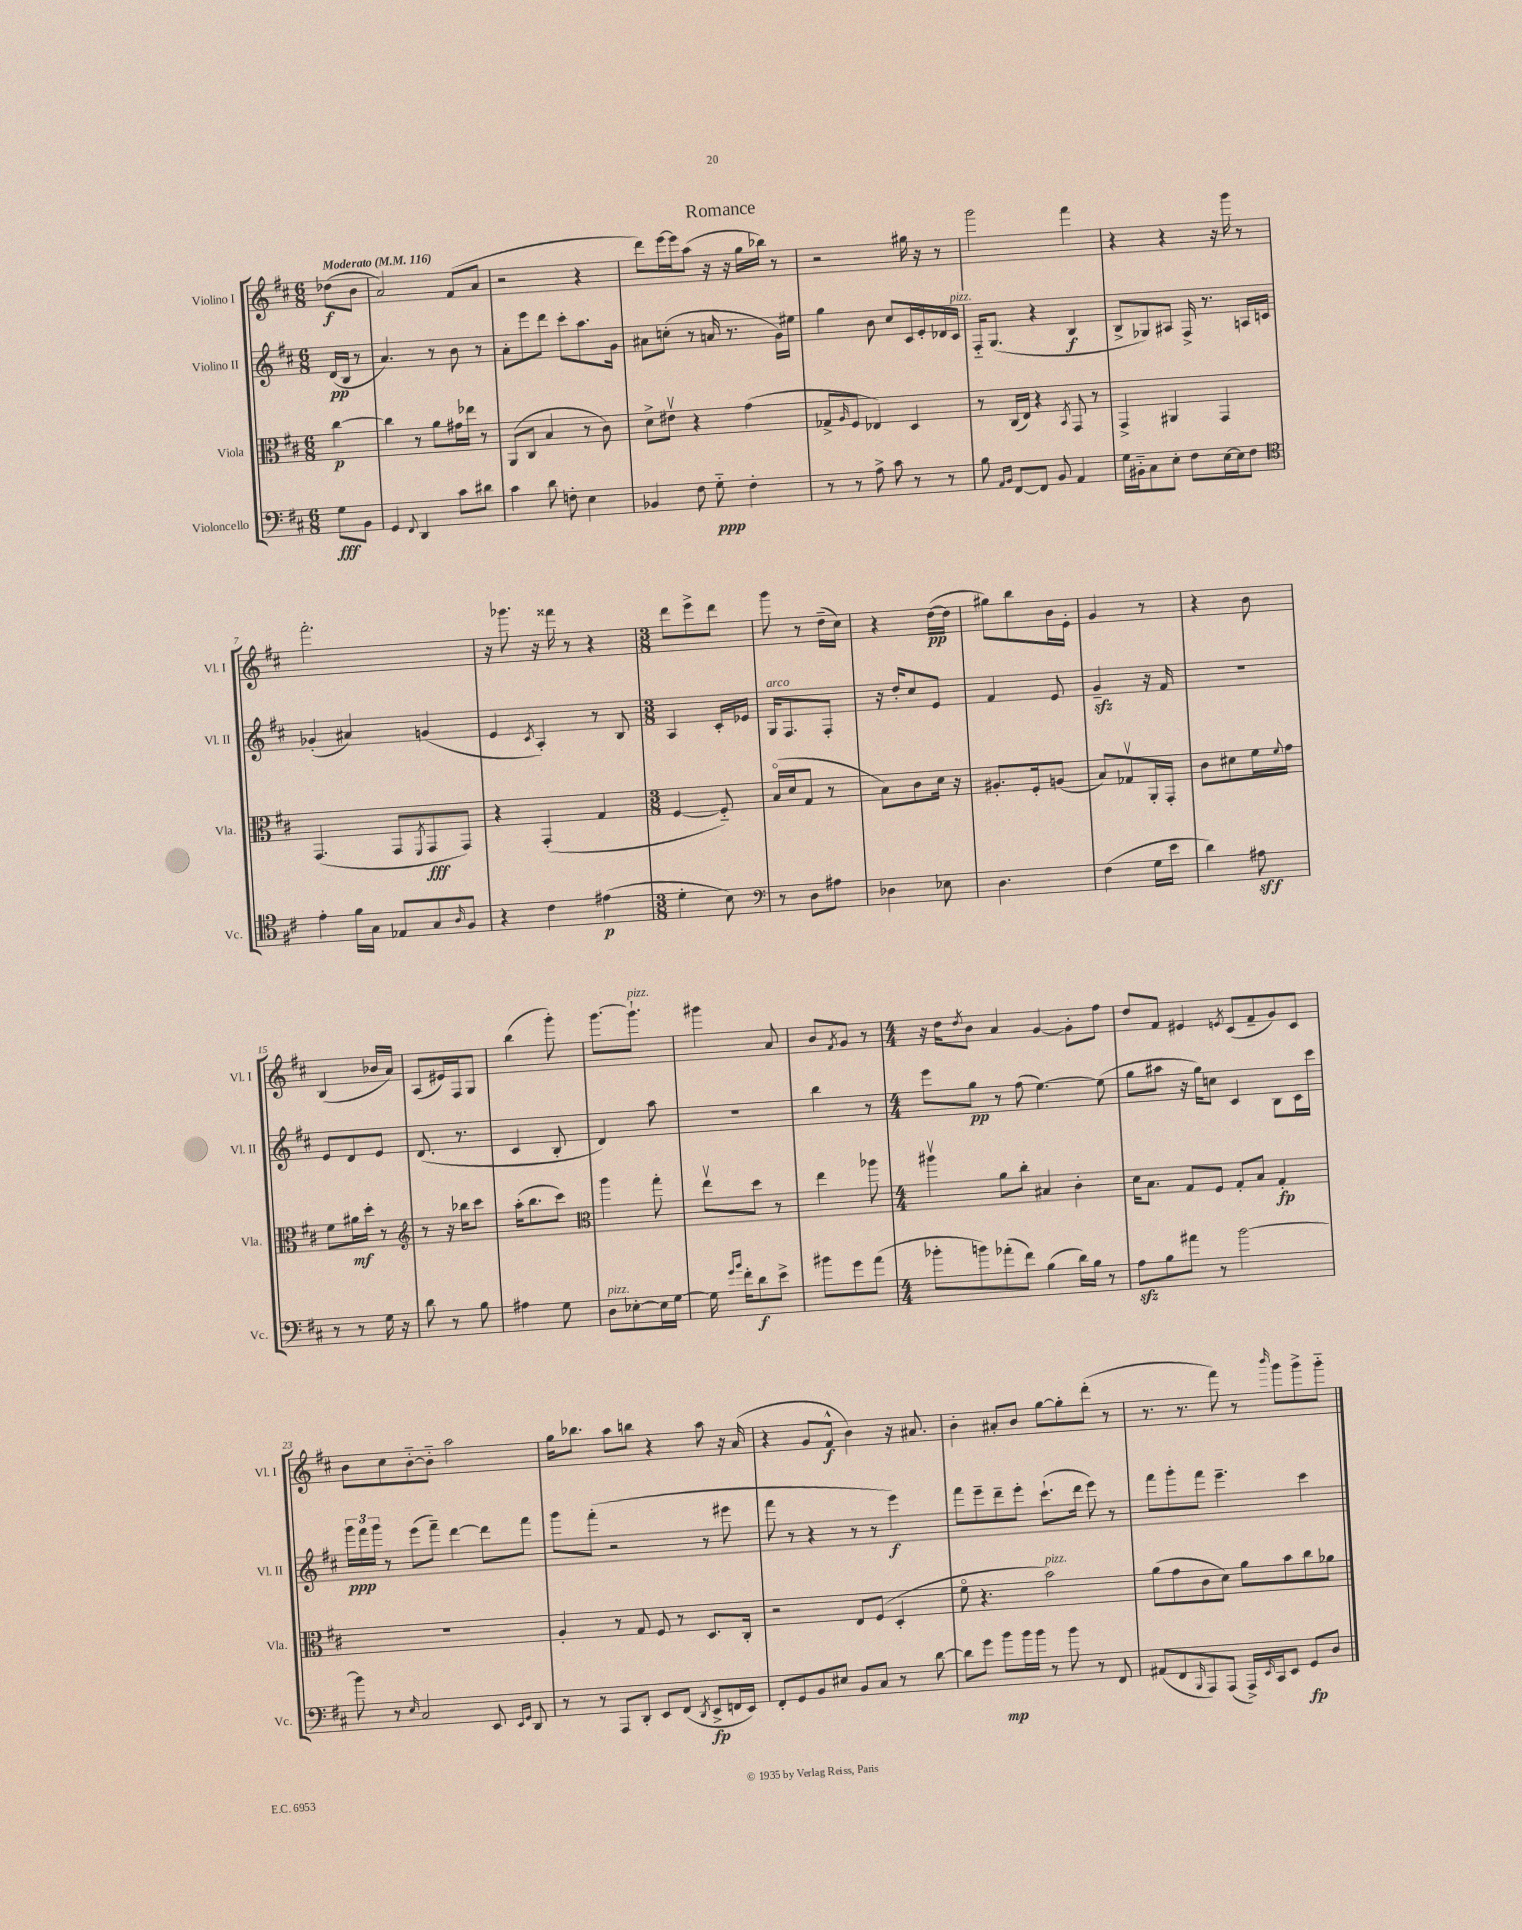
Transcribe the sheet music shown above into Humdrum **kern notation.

**kern	**dynam	**kern	**dynam	**kern	**dynam	**kern	**dynam
*part4	*part4	*part3	*part3	*part2	*part2	*part1	*part1
*staff4	*staff4	*staff3	*staff3	*staff2	*staff2	*staff1	*staff1
*I"Violoncello	*	*I"Viola	*	*I"Violino II	*	*I"Violino I	*
*I'Vc.	*	*I'Vla.	*	*I'Vl. II	*	*I'Vl. I	*
*clefF4	*	*clefC3	*	*clefG2	*	*clefG2	*
*k[f#c#]	*	*k[f#c#]	*	*k[f#c#]	*	*k[f#c#]	*
*M6/8	*	*M6/8	*	*M6/8	*	*M6/8	*
*MM116	*	*MM116	*	*MM116	*	*MM116	*
=	=	=	=	=	=	=	=
!	!	!	!	!	!	!LO:TX:a:B:t=Moderato	!
8G\L	fff	[4cc#\	p	(16d/LL	pp	(8dd-X\L	f
.	.	.	.	16B/JJ	.	.	.
8BB\J	.	.	.	8r	.	8b\J	.
=1	=1	=1	=1	=1	=1	=1	=1
4GG/	.	4cc#\]	.	4.a/)	.	2a/)	.
8qqFF#/	.	.	.	.	.	.	.
4DD/	.	8r	.	.	.	.	.
.	.	8a\L	.	8r	.	.	.
8c#\L	.	16g#X\L	.	8b\	.	(8f#/L	.
.	.	16ee-X\JJ	.	.	.	.	.
8d#X\J	.	8r	.	8r	.	8a/J	.
=2	=2	=2	=2	=2	=2	=2	=2
4c#\	.	(8AA/L	.	8a'\L	.	2r	.
.	.	8C#/J	.	8eee\	.	.	.
8d\	.	4B/	.	8ddd\J	.	.	.
8Fn'\	.	.	.	8ccc#'\L	.	.	.
4E\	.	8r	.	8.aa\	.	4r	.
.	.	8c#\)	.	.	.	.	.
.	.	.	.	16g\Jk	.	.	.
=3	=3	=3	=3	=3	=3	=3	=3
4BB-X/	.	8d^\L	.	8a#X\L	.	8ddd\L)	.
.	.	8e#Xv\J	.	(8ccn'\J	.	[16eee\L	.
.	.	.	.	.	.	16eee\J]	.
8F#\	.	4r	.	8r	.	(8aa\J	.
8G\	ppp	.	.	16an/	.	16r	.
.	.	.	.	8.r	.	16r	.
4F#'\	.	(4g\	.	.	.	16gg\LL	.
.	.	.	.	.	.	16bb-X\JJ)	.
.	.	.	.	16g\LL)	.	8r	.
.	.	.	.	16ee#X\JJ	.	.	.
=4	=4	=4	=4	=4	=4	=4	=4
8r	.	8G-X^/L	.	4gg\	.	2r	.
.	.	16qqA/	.	.	.	.	.
8r	.	8F#/J	.	.	.	.	.
8A^\	.	4E-X/)	.	8b\	.	.	.
8c#\	.	.	.	8cc#/L	.	.	.
8r	.	4D/	.	16c#/L	.	16gg#X\	.
.	.	.	.	16e'/	.	16r	.
8r	.	.	.	16d-X/	.	8r	.
!	!	!	!	!LO:TX:a:i:t=pizz.	!	!	!
.	.	.	.	16c#/JJ	.	.	.
=5	=5	=5	=5	=5	=5	=5	=5
8B\	.	8r	.	16F#/KL	.	2ggg\	.
.	.	.	.	(8.G/J	.	.	.
16qqAA/LL	.	.	.	.	.	.	.
16qqBB/JJ	.	.	.	.	.	.	.
[8FF#/L	.	(16C#/LL	.	.	.	.	.
.	.	16E/JJ)	.	.	.	.	.
8FF#/J]	.	4r	.	4r	.	.	.
8BB/	.	.	.	.	.	.	.
.	.	8qBB/	.	.	.	.	.
4AA/	.	8GG/	.	4B/	f	4fff#\	.
.	.	8r	.	.	.	.	.
=6	=6	=6	=6	=6	=6	=6	=6
16G\LL	.	4GG^/	.	8B^/L	.	4r	.
16BB#X\J	.	.	.	.	.	.	.
8C#\	.	.	.	8G-X/)	.	.	.
8E'\J	.	4AA#X/	.	8A#X/J	.	4r	.
8F#\L	.	.	.	16F#^/	.	.	.
.	.	.	.	8.r	.	.	.
[16E\L	.	4GG/	.	.	.	16r	.
16E\J]	.	.	.	.	.	16ggg\	.
8F#\J	.	.	.	16An/LL	.	8r	.
.	.	.	.	16cn/JJ	.	.	.
!!LO:LB:g=z
=7	=7	=7	=7	=7	=7	=7	=7
*clefC4	*	*	*	*	*	*	*
4e'\	.	(4.GG/	.	(4g-X'/	.	2.fff#'\	.
16f#\LL	.	.	.	4a#X/)	.	.	.
16G\JJ	.	.	.	.	.	.	.
8E-X/L	.	8GG/L	.	.	.	.	.
.	.	8qFF#/	.	.	.	.	.
8G/	.	8GG/	fff	(4gn/	.	.	.
16qqA/	.	.	.	.	.	.	.
8F#/J	.	8GG/J)	.	.	.	.	.
=8	=8	=8	=8	=8	=8	=8	=8
4r	.	4r	.	4e/	.	16r	.
.	.	.	.	.	.	8.ggg-X\	.
.	.	.	.	8qc#/	.	.	.
4c#\	.	(4GG'/	.	4A'/)	.	16r	.
.	.	.	.	.	.	16fff##X\	.
.	.	.	.	.	.	8r	.
(4e#X\	p	4G/	.	8r	.	4r	.
.	.	.	.	8B/	.	.	.
=9	=9	=9	=9	=9	=9	=9	=9
*M3/8	*	*M3/8	*	*M3/8	*	*M3/8	*
4d'\	.	[4F#/	.	4A/	.	8ddd\L	.
.	.	.	.	.	.	8eee^\	.
8B\)	.	8F#/])	.	16c#'/LL	.	8ddd\J	.
.	.	.	.	16e-X/JJ	.	.	.
=10	=10	=10	=10	=10	=10	=10	=10
*clefF4	*	*	*	*	*	*	*
!	!	!	!	!LO:TX:a:i:t=arco	!	!	!
8r	.	(16B/LL	.	16G/KL	.	8ggg\	.
.	.	16d/J	.	8.F#/	.	.	.
8D\L	.	8G/J	.	.	.	8r	.
8A#X\J	.	8r	.	8F#'/J	.	(16dd~\LL	.
.	.	.	.	.	.	16cc#\JJ)	.
=11	=11	=11	=11	=11	=11	=11	=11
4D-X\	.	8B\L)	.	16r	.	4r	.
.	.	.	.	16dd'/KL	.	.	.
.	.	8c#\	.	8cc#/	.	.	.
8E-X\	.	16d\Jk	.	8e/J	.	([16dd\LL	pp
.	.	16r	.	.	.	16dd\JJ]	.
=12	=12	=12	=12	=12	=12	=12	=12
4.D\	.	8.A#X'/L	.	4f#/	.	8gg#X\L)	.
.	.	.	.	.	.	8bb\	.
.	.	16F#'/k	.	.	.	.	.
.	.	(8An/J	.	8e/	.	16b\L	.
.	.	.	.	.	.	16e'\JJ	.
=13	=13	=13	=13	=13	=13	=13	=13
(4F#\	.	8B/L)	.	4gzz~/	.	4g/	.
.	.	8G-Xv/	.	.	.	.	.
16G\LL	.	16AA'/L	.	16r	.	8r	.
16e\JJ	.	16GG'/JJ	.	16f#/	.	.	.
=14	=14	=14	=14	=14	=14	=14	=14
4d\)	.	8c#\L	.	4.r	.	4r	.
.	.	8d#X\	.	.	.	.	.
8A#X\	sff	16f#\L	.	.	.	8b\	.
.	.	8qqf#/	.	.	.	.	.
.	.	16g\JJ	.	.	.	.	.
!!LO:LB:g=z
=15	=15	=15	=15	=15	=15	=15	=15
8r	.	8f#\L	.	8e/L	.	(4B/	.
8r	.	16a#X\L	mf	8d/	.	.	.
.	.	16dd'\JJ	.	.	.	.	.
16G\	.	8r	.	8e/J	.	16b-X/LL	.
16r	.	.	.	.	.	16a/JJ)	.
=16	=16	=16	=16	=16	=16	=16	=16
*	*	*clefG2	*	*	*	*	*
8d\	.	8r	.	(8.d/	.	(8A/L	.
8r	.	16r	.	.	.	16e#X/L)	.
.	.	16bb-X\KL	.	8.r	.	16F#/J	.
8B\	.	8ccc#\J	.	.	.	8G/J	.
=17	=17	=17	=17	=17	=17	=17	=17
4A#X\	.	(16aa'\KL	.	4c#/	.	(4bb\	.
.	.	8.bb\	.	.	.	.	.
8G\	.	8ccc#\J)	.	8B'/	.	8ggg'\)	.
=18	=18	=18	=18	=18	=18	=18	=18
*	*	*clefC3	*	*	*	*	*
!LO:TX:a:i:t=pizz.	!	!	!	!	!	!	!
8D\L	.	4aa\	.	4d/)	.	[8.ggg\L	.
[8E-X'\	.	.	.	.	.	.	.
!	!	!	!	!	!	!LO:TX:a:i:t=pizz.	!
.	.	.	.	.	.	8.ggg`\J]	.
16E-\L]	.	8gg'\	.	8aa\	.	.	.
[16G\JJ	.	.	.	.	.	.	.
=19	=19	=19	=19	=19	=19	=19	=19
16G\]	.	8eev\L	.	4.r	.	4ggg#X\	.
16qqg/LL	.	.	.	.	.	.	.
16qqb/JJ	.	.	.	.	.	.	.
16f#'\KL	.	.	.	.	.	.	.
8d\	f	8dd\J	.	.	.	.	.
8e^\J	.	8r	.	.	.	8a/	.
=20	=20	=20	=20	=20	=20	=20	=20
8b#X\L	.	4ee\	.	4bb\	.	8b/L	.
.	.	.	.	.	.	8qf#/	.
8g\	.	.	.	.	.	8g/J	.
(8a\J	.	8aa-X\	.	8r	.	8r	.
=21	=21	=21	=21	=21	=21	=21	=21
*M4/4	*	*M4/4	*	*M4/4	*	*M4/4	*
8b-X'\L	.	4aa#Xv\	.	8eee\L	.	16r	.
.	.	.	.	.	.	16dd\KL	.
.	.	.	.	.	.	8qdd/	.
8bn\)	.	.	.	8gg\J	pp	8b\J	.
(8a-X'\	.	8a\L	.	8r	.	4a/	.
8f#\J)	.	8cc#'\J	.	(8ff#\	.	.	.
(4B\	.	4B#X/	.	[4.ee\)	.	[4g/	.
16d\LL)	.	4c#'\	.	.	.	8g'\L]	.
16B\JJ	.	.	.	.	.	.	.
8r	.	.	.	(8ee\]	.	8ff#\J	.
=22	=22	=22	=22	=22	=22	=22	=22
8Azz\L	.	16d\KL	.	8gg\L	.	8dd/L	.
.	.	8.B\J	.	.	.	.	.
8B\	.	.	.	8aa#X\J	.	8f#/J	.
8a#X\J	.	8G/L	.	16r	.	4e#X/	.
.	.	.	.	16gg\KL)	.	.	.
8r	.	8F#/J	.	8ccn\J	.	.	.
.	.	.	.	.	.	8qen/	.
[2b\	.	8G'/L	.	4c#/	.	(8c#/L	.
.	.	8B/J	.	.	.	8f#~/	.
.	.	4G'/	fp	8B\L	.	8g/)	.
.	.	.	.	16c#\L	.	8c#/J	.
.	.	.	.	16ccc#\JJ	.	.	.
!!LO:LB:g=z
=23	=23	=23	=23	=23	=23	=23	=23
8b\]	.	1r	.	24ggg\LL	ppp	8b\L	.
.	.	.	.	24fff#\	.	.	.
.	.	.	.	24ggg\JJ	.	.	.
8r	.	.	.	8r	.	8cc#\	.
16qqE/	.	.	.	.	.	.	.
2C#/	.	.	.	(8eee\L	.	[8b\	.
.	.	.	.	8fff#~\J)	.	8b\J]	.
.	.	.	.	[4ddd\	.	2aa\	.
8EE/	.	.	.	8ddd\L]	.	.	.
16qqEE/LL	.	.	.	.	.	.	.
16qqGG/JJ	.	.	.	.	.	.	.
8DD/	.	.	.	8fff#\J	.	.	.
=24	=24	=24	=24	=24	=24	=24	=24
8r	.	4A'/	.	8ggg\L	.	16gg\KL	.
.	.	.	.	.	.	8.bb-X\J	.
8r	.	.	.	(8fff#'\J	.	.	.
8AAA/L	.	8r	.	2r	.	8aa\L	.
8DD'/J	.	8G/	.	.	.	8bbn\J	.
8EE/L	.	8F#/	.	.	.	4r	.
(8FF#/J	.	8r	.	.	.	.	.
8qDD/	.	.	.	.	.	.	.
8EE^/L	fp	8.D/L	.	8r	.	8aa\	.
16FFn/L	.	.	.	8eee#X\	.	16r	.
16EE/JJ)	.	16C#'/Jk	.	.	.	(16a/	.
=25	=25	=25	=25	=25	=25	=25	=25
8FF#'/L	.	2r	.	8fff#\	.	4r	.
8GG/	.	.	.	8r	.	.	.
8BB/	.	.	.	4r	.	8g/L	.
8E#X/J	.	.	.	.	.	8f#^^/J	f
8BB/L	.	8E/L	.	8r	.	4b\)	.
8C#/J	.	(8F#/J	.	8r	.	.	.
8r	.	4D'/	.	4eee\)	f	16r	.
.	.	.	.	.	.	8.a#X/	.
[8d\	.	.	.	.	.	.	.
=26	=26	=26	=26	=26	=26	=26	=26
8d\L]	.	8f#\	.	8fff#\L	.	4b'\	.
8g\J	.	4.r	.	8eee~\	.	.	.
8b\L	mp	.	.	8ddd~\	.	8a#X'/L	.
16b\L	.	.	.	8eee'\J	.	8b/J	.
16b\JJ	.	.	.	.	.	.	.
!	!	!LO:TX:a:i:t=pizz.	!	!	!	!	!
8r	.	2b\)	.	(8.ccc#`\L	.	[8gg\L	.
8b\	.	.	.	.	.	8gg'\]	.
.	.	.	.	16ddd\Jk	.	.	.
8r	.	.	.	8eee\)	.	(8ddd'\J	.
8FF#/	.	.	.	8r	.	8r	.
=27	=27	=27	=27	=27	=27	=27	=27
(8AA#X/L	.	(8a\L	.	8fff#\L	.	8.r	.
8FF#/	.	8g\	.	8ggg'\	.	.	.
.	.	.	.	.	.	8.r	.
16qqBBB/	.	.	.	.	.	.	.
8AAA/)	.	8c#\	.	8fff#\J	.	.	.
(8AAA/J	.	8d\J)	.	4.eee~\	.	8fff#\)	.
16AAA^/LL)	.	8a\L	.	.	.	8r	.
16qqEE/	.	.	.	.	.	.	.
16CC#/J	.	.	.	.	.	.	.
.	.	.	.	.	.	16qqbbb/	.
8EE/J	.	8b\	.	.	.	8ggg\L	.
8GG/L	fp	8cc#\	.	4ccc#\	.	8ggg^\	.
8D/J	.	8a-X\J	.	.	.	8ggg\J	.
==	==	==	==	==	==	==	==
*-	*-	*-	*-	*-	*-	*-	*-
